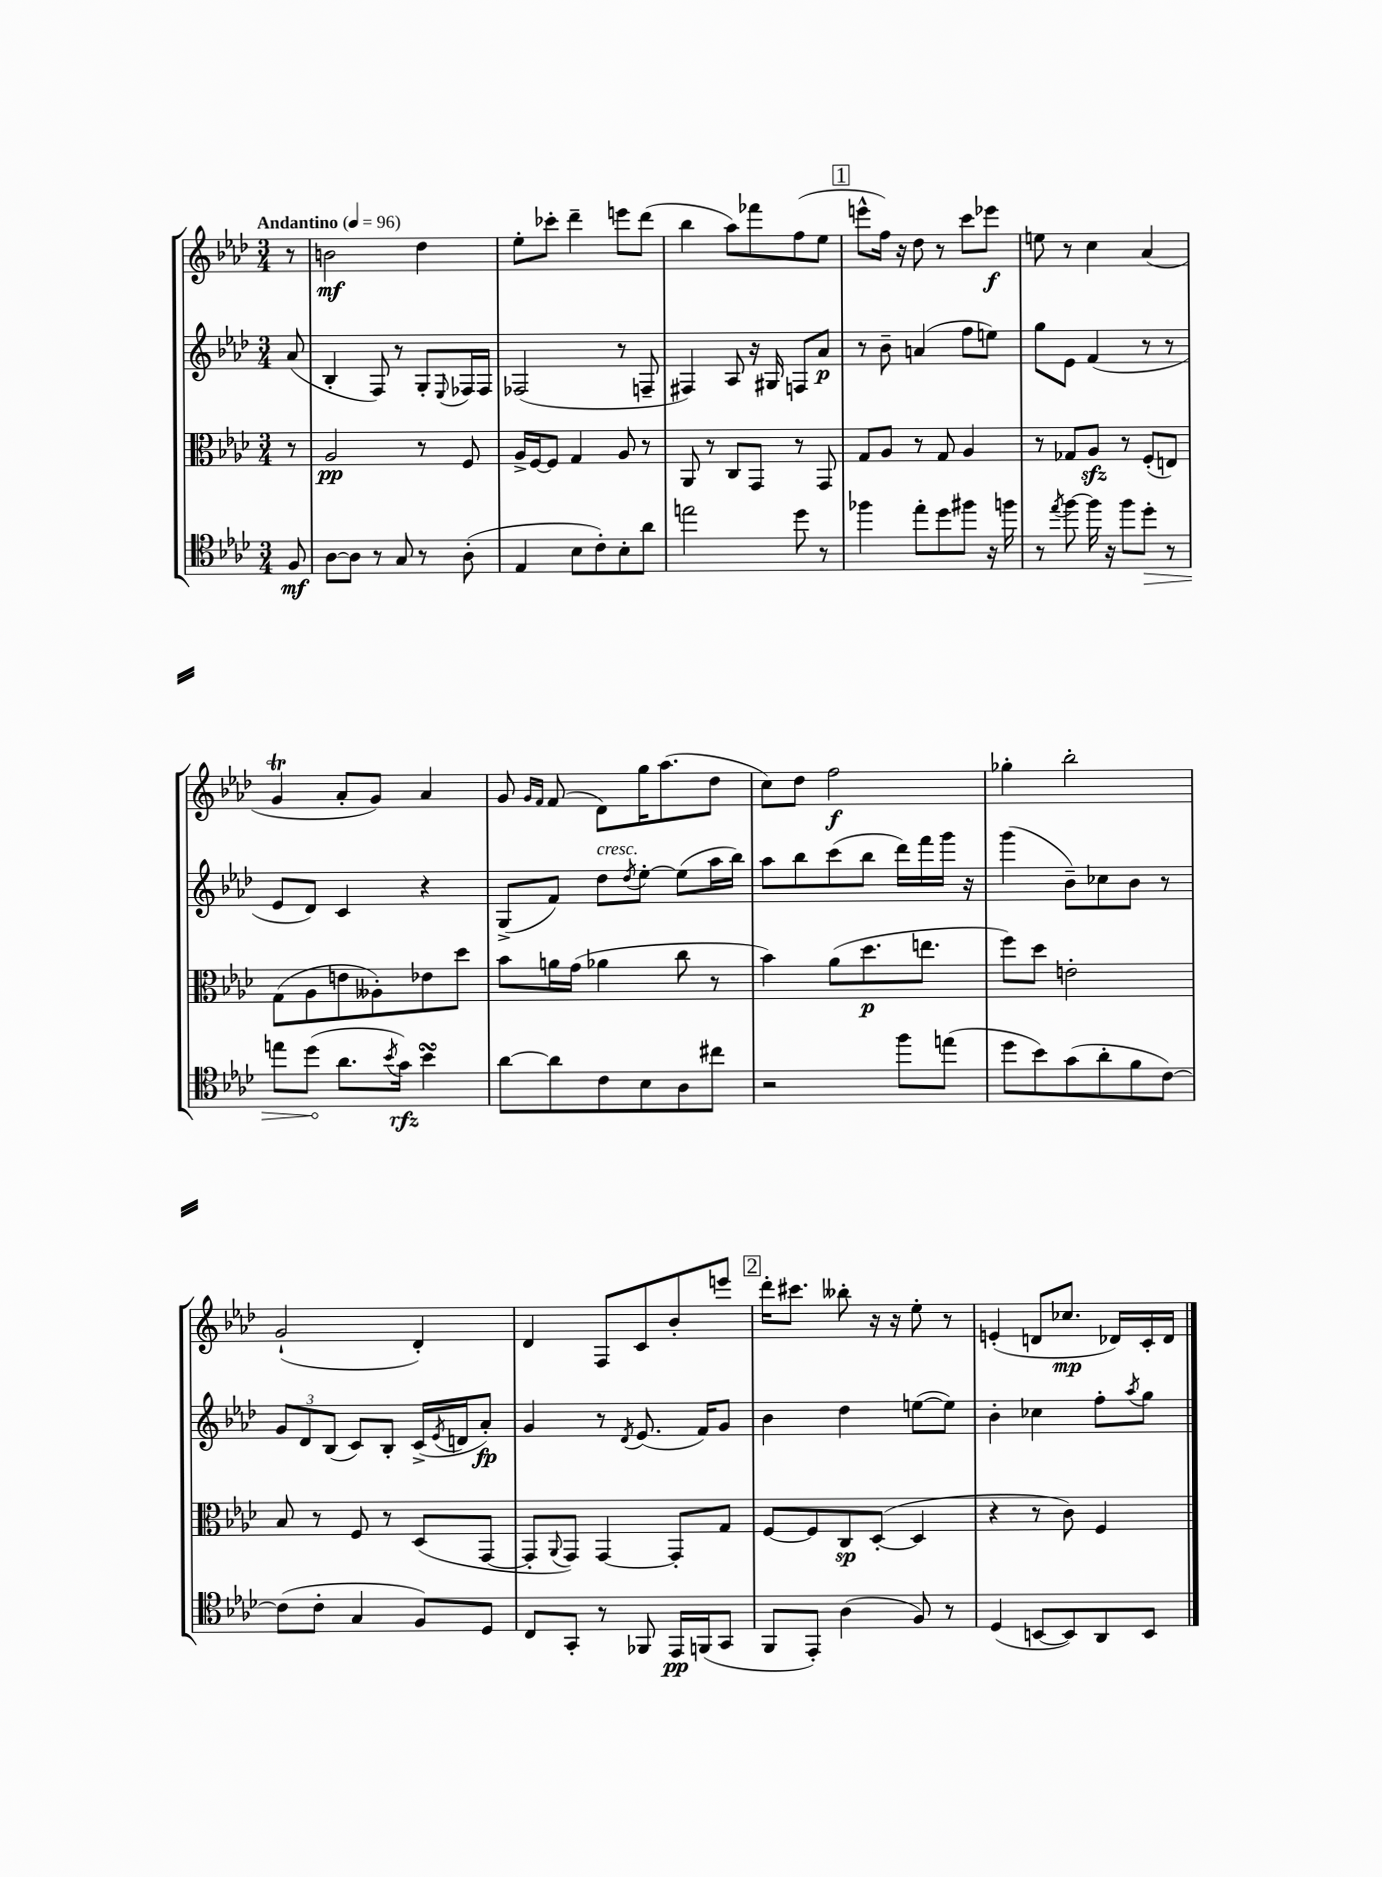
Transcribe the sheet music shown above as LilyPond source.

<<
\new StaffGroup <<
\new Staff = "s0" {
    \clef treble \key aes \major \numericTimeSignature \time 3/4 \partial 8 \tempo "Andantino" 4 = 96
    r8 |
    b'2\mf des''4 |
    ees''8-. ces'''8-. des'''4-- e'''8 des'''8( |
    bes''4 aes''8) fes'''8 f''8( ees''8 |
    \mark \markup { \box "1" } e'''8-^ f''16) r16 des''8 r8 c'''8 ees'''8\f |
    e''8 r8 c''4 aes'4( |
    g'4\trill aes'8-. g'8) aes'4 |
    g'8 \grace { g'16 f'16 } f'8( des'8) g''16 aes''8.( des''8 |
    c''8) des''8 f''2\f |
    ges''4-. bes''2-. |
    g'2-!( des'4-.) |
    des'4 f8 c'8 bes'8-. e'''8 |
    \mark \markup { \box "2" } des'''16-. cis'''8. beses''8-. r16 r16 ees''8-. r8 |
    e'4-.( d'8 ces''8.\mp des'16) c'16-. des'16 \bar "|." |
}
\new Staff = "s1" {
    \clef treble \key aes \major \numericTimeSignature \time 3/4 \partial 8
    aes'8( |
    bes4-. f8) r8 g8-. \appoggiatura { ees8 } fes16 fes16 |
    fes2( r8 f8-- |
    fis4) aes8 r16 gis16 f8 aes'8\p |
    \mark \markup { \box "1" } r8 bes'8-- a'4( f''8 e''8) |
    g''8 ees'8 f'4( r8 r8 |
    ees'8 des'8) c'4 r4 |
    g8->( f'8) des''8^\markup { \italic "cresc." } \acciaccatura { des''8 } ees''8~-. ees''8( aes''16 bes''16) |
    aes''8 bes''8 c'''8( bes''8 des'''16) f'''16 g'''16 r16 |
    g'''4( bes'8--) ces''8 bes'8 r8 |
    \tuplet 3/2 { g'8 des'8 bes8( } c'8) bes8-. c'16->( \acciaccatura { ees'8 } d'16 aes'8-.\fp) |
    g'4 r8 \acciaccatura { des'8 } ees'8.( f'16) g'8 |
    \mark \markup { \box "2" } bes'4 des''4 e''8~( e''8) |
    bes'4-. ces''4 f''8-. \acciaccatura { aes''8 } g''8 \bar "|." |
}
\new Staff = "s2" {
    \clef alto \key aes \major \numericTimeSignature \time 3/4 \partial 8
    r8 |
    aes2\pp r8 f8 |
    aes16-> f16~ f8 g4 aes8 r8 |
    aes,8 r8 c8 g,8 r8 g,8 |
    \mark \markup { \box "1" } g8 aes8 r8 g8 aes4 |
    r8 ges8 aes8\sfz r8 f8-.( e8) |
    g8( aes8 e'8 aeses8-.) ees'8 des''8 |
    bes'8 a'16 g'16( aes'4 c''8 r8 |
    bes'4) aes'8( des''8.\p e''8. |
    f''8) des''8 e'2-. |
    bes8 r8 f8 r8 des8( g,8~ |
    g,8-. \appoggiatura { aes,8 } g,8) g,4~ g,8-. g8 |
    \mark \markup { \box "2" } f8~ f8 c8\sp des8~-.( des4 |
    r4 r8 c'8) f4 \bar "|." |
}
\new Staff = "s3" {
    \clef tenor \key aes \major \numericTimeSignature \time 3/4 \partial 8
    f8\mf |
    aes8~ aes8 r8 g8 r8 aes8-.( |
    ees4 bes8 c'8-.) bes8-. aes'8 |
    e''2 des''8 r8 |
    \mark \markup { \box "1" } fes''4 ees''8-. des''8 fis''8 r16 f''16 |
    r8 \acciaccatura { ees''8 } f''8~ f''16 r16 f''8 \once \override Hairpin.circled-tip = ##t des''8-.\> r8 |
    e''8 des''8\!( aes'8. \acciaccatura { bes'8 } g'16\rfz) bes'4\turn |
    aes'8~ aes'8 c'8 bes8 aes8 cis''8 |
    r2 f''8 e''8( |
    des''8 bes'8) g'8( aes'8-. f'8 c'8~) |
    c'8( c'8-. g4 f8) des8 |
    c8 g,8-. r8 fes,8 ees,16\pp f,16( g,8 |
    \mark \markup { \box "2" } f,8 ees,8-.) aes4( f8) r8 |
    des4( b,8~ b,8) aes,8 b,8 \bar "|." |
}
>>
>>
\layout { \context { \Score \remove "Bar_number_engraver" } }
